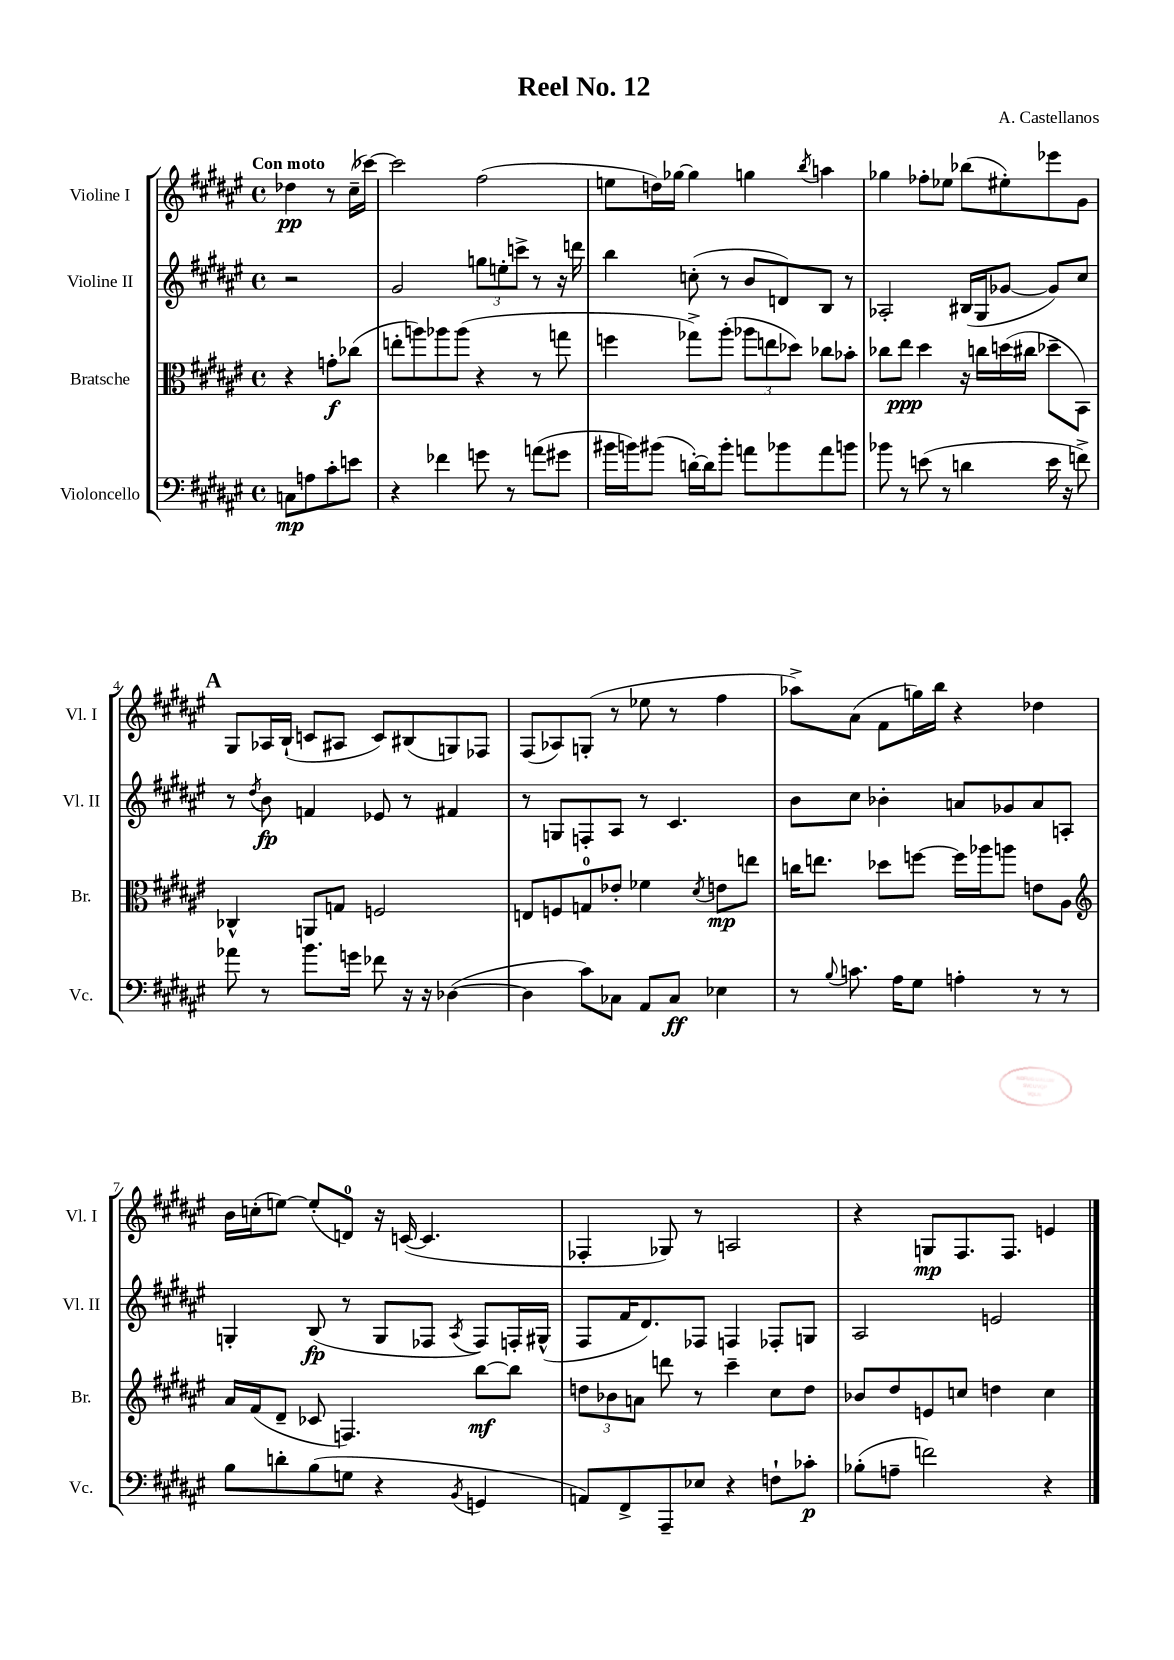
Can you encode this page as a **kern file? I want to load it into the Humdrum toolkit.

**kern	**kern	**kern	**kern
*staff4	*staff3	*staff2	*staff1
*clefF4	*clefC3	*clefG2	*clefG2
*k[f#c#g#d#a#e#]	*k[f#c#g#d#a#e#]	*k[f#c#g#d#a#e#]	*k[f#c#g#d#a#e#]
*M4/4	*M4/4	*M4/4	*M4/4
*met(c)	*met(c)	*met(c)	*met(c)
8C	4r	2r	4dd-
8A	.	.	.
8c#'	8g'	.	8r
8e	(8cc-	.	(16cc#~
.	.	.	[16ccc-)
=	=	=	=
4r	8ee'	2g#	2ccc-]
.	8aa)	.	.
4f-	8aa-	.	.
.	(8aa-	.	.
8g	4r	12gg	(2ff#
.	.	12ee'	.
8r	.	.	.
.	.	12ccc^	.
(8a	8r	8r	.
8g#	8gg	16r	.
.	.	16ddd	.
=	=	=	=
16b#	4ff	4bb	8ee
16b)	.	.	.
(8b#	.	.	16dd)
.	.	.	[16gg-
[16d')	8gg-^)	(8cc'	4gg-]
16d]	.	.	.
8b#'	(8aa#'	8r	.
8a	12aa-	8b	4gg
.	12ee	.	.
8b-	.	8d)	.
.	12dd-)	.	.
.	.	.	8qbb
8a	8cc-	8B	4aa
8b	8b-'	8r	.
=	=	=	=
8b-	8cc-	2A-'	4gg-
8r	8ee#	.	.
(8e	4dd#	.	8ff-'
8r	.	.	8ee-
4d	16r	(16B#	(8bb-
.	16cc	16G#	.
.	(16dd	[8g-	8ee#')
.	16cc#	.	.
16e	8dd-~	8g-])	8eee-
16r	.	.	.
8f^)	8BB)	8cc#	8g#
=	=	=	=
8a-	4C-^^	8r	8G#
.	.	8qdd#	.
8r	.	8b	16A-
.	.	.	(16B`
8.b	8AA	4f	8c
.	8G	.	8A#
16g	.	.	.
8f-	2F	8e-	8c)
16r	.	8r	(8B#
16r	.	.	.
([4D-	.	4f#	8G)
.	.	.	8F-
=	=	=	=
4D-]	8E	8r	(8F#
.	8F	8G	8A-)
8c#)	8G	8F'	(8G'
8C-	8e-'	8A#	8r
8AA#	4f-	8r	8ee-
8C-	.	4.c#	8r
.	8qd#	.	.
4E-	8e	.	4ff#
.	8ee	.	.
=	=	=	=
8r	16cc	8b	8aa-^)
.	8.ee	.	.
8qqB	.	.	.
8.c	.	8cc#	(8a#
.	8dd-	4b-'	8f#
16A#	.	.	.
8G#	[8ff	.	16gg)
.	.	.	16bb
4A'	16ff]	8a	4r
.	16aa-	.	.
.	8aa	8g-	.
8r	8e	8a	4dd-
8r	8A#	8A'	.
=	=	=	=
*	*clefG2	*	*
8B	16a#	4G'	16b
.	(16f#	.	(16cc'
8d'	8d#~	.	[8ee)
(8B	8c-	(8B	(8ee']
8G	4.F)	8r	8d)
4r	.	8G	16r
.	.	.	([16c
.	.	8F-	4.c]
8qBB	.	8qA#	.
4GG	[8bb	8F-)	.
.	8bb]	16F'	.
.	.	(16G#^^	.
=	=	=	=
8AA)	12dd	8F#	4F-'
.	12b-	.	.
8FF#^	.	16f#	.
.	12a	.	.
.	.	8.d#)	.
8AAA#~	8ddd	.	8G-)
8E-	8r	8F-	8r
4r	4ccc#~	4F	2A
8F`	8cc#	8F-'	.
8c-'	8dd	8G	.
=	=	=	=
(8B-'	8b-	2A#	4r
8A~	8dd#	.	.
2f)	8e	.	8G
.	8cc	.	8.F#
.	4dd	2e	.
.	.	.	8.F#
4r	4cc	.	4e
==	==	==	==
*-	*-	*-	*-
